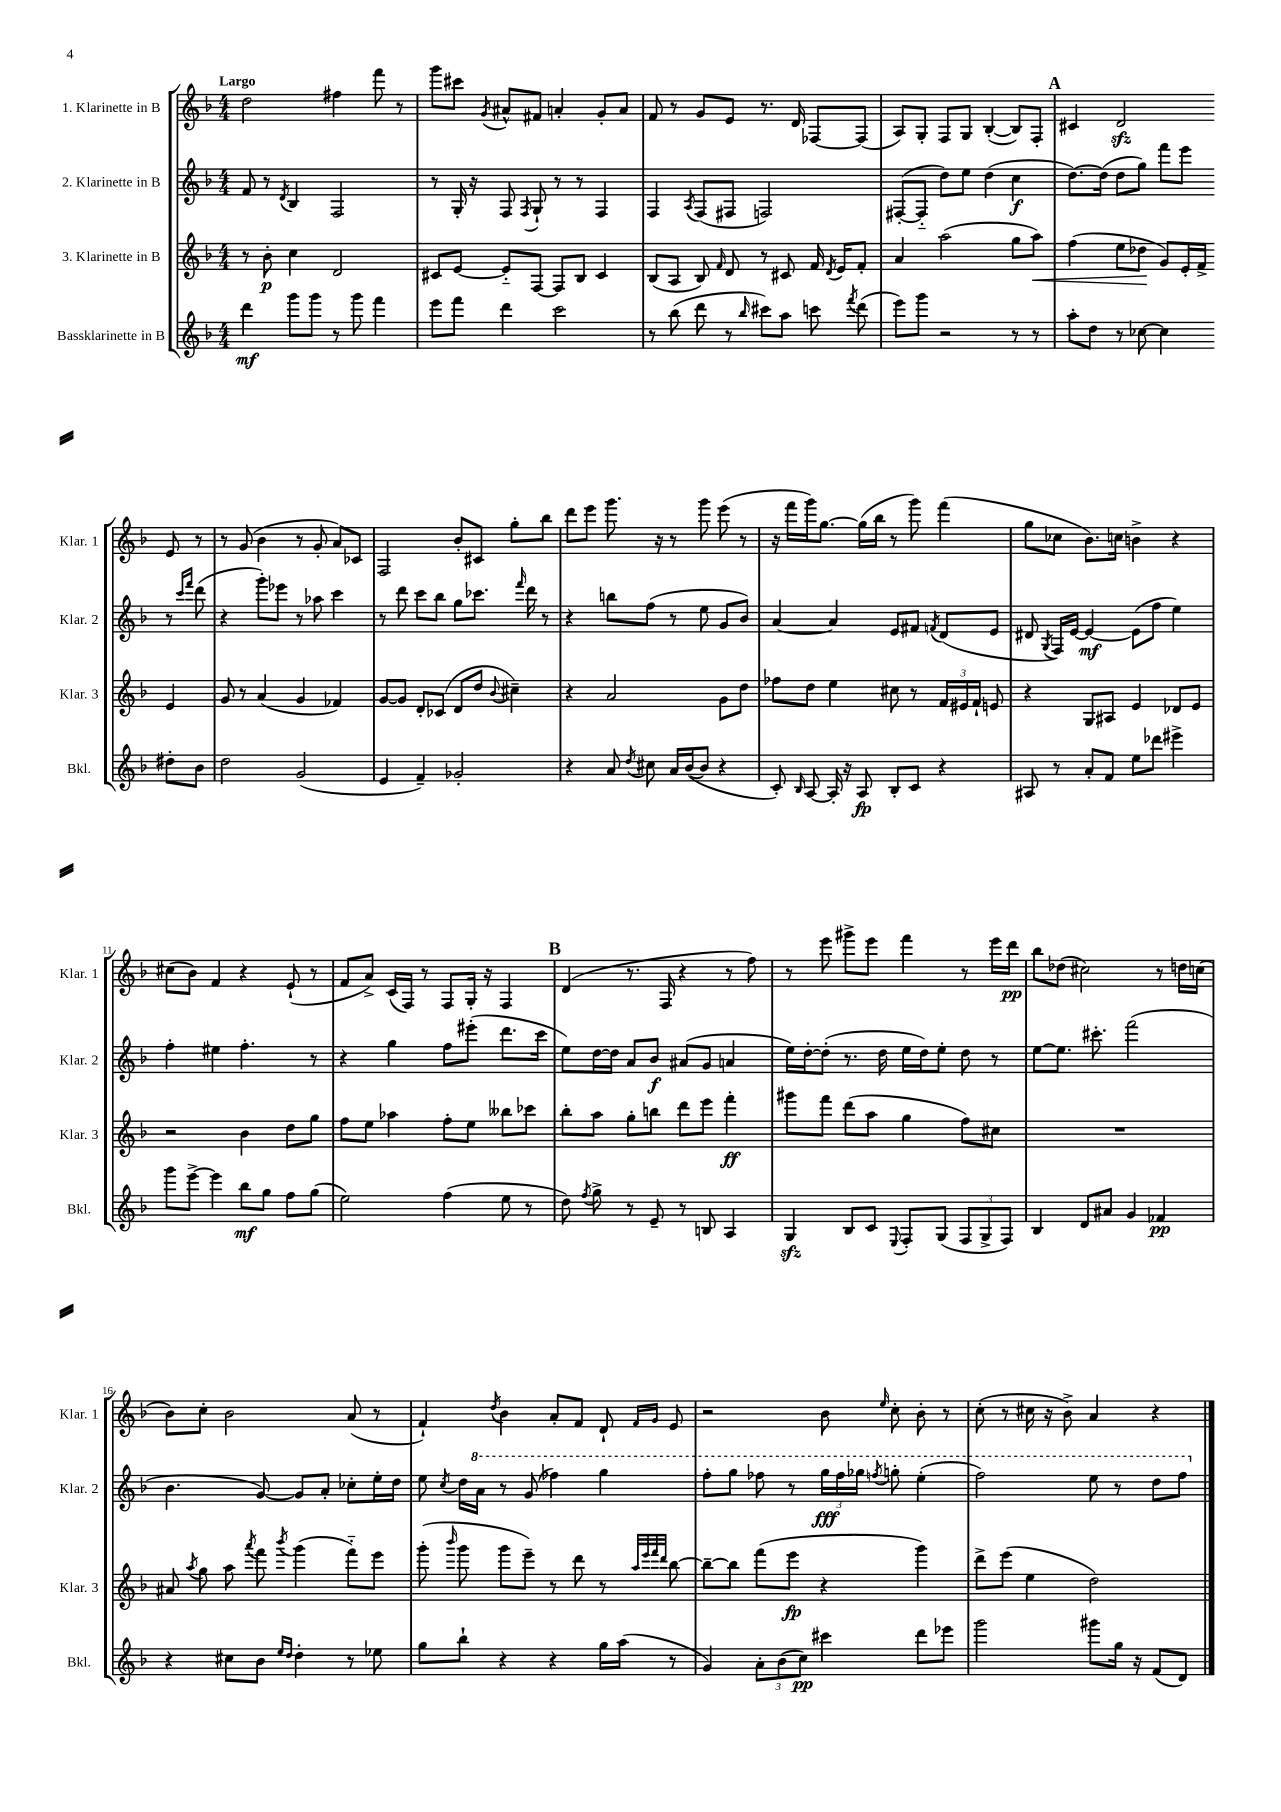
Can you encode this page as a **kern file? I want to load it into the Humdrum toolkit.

**kern	**kern	**kern	**kern
*staff4	*staff3	*staff2	*staff1
*clefG2	*clefG2	*clefG2	*clefG2
*k[b-]	*k[b-]	*k[b-]	*k[b-]
*M4/4	*M4/4	*M4/4	*M4/4
4ddd	8r	8f	2dd
.	8b-'	8r	.
.	.	8qd	.
8ggg	4cc	4B-	.
8ggg	.	.	.
8r	2d	2F	4ff#
8ggg	.	.	.
4fff	.	.	8fff
.	.	.	8r
=	=	=	=
8eee	8c#	8r	8ggg
8fff	[8e	16G'	8ccc#
.	.	16r	.
.	.	.	8qg
4ddd	8e'~]	8F	8a#^^
.	.	8qF	.
.	[8F	8G`	8f#
2ccc	8F]	8r	4a'
.	8B-	8r	.
.	4c#	4F	8g'
.	.	.	8a
=	=	=	=
8r	(8B-	4F	8f
(8bb-	8A	.	8r
.	.	8qA	.
8ddd	8B-)	(8F	8g
.	16qqf	.	.
8r	8d	8F#	8e
16qqbb-	.	.	.
8ccc#)	8r	2F)	8.r
8aa	8c#	.	.
.	.	.	16d
8ccc	16f	.	[8F-
.	8qd	.	.
.	16e	.	.
8qfff	.	.	.
(8ddd	8f'	.	(8F-]
=	=	=	=
8eee)	4a	([8F#'	8A)
8ggg	.	8F#'~]	8G'
2r	(2aa	8dd)	8F
.	.	8ee	8G
.	.	(4dd	([4B-'
8r	8gg	4cc	8B-])
8r	8aa)	.	8F'
=	=	=	=
8aa'	(4ff	[8.dd)	4c#
8dd	.	.	.
.	.	(16dd]	.
8r	8ee	8dd	2d
[8cc-	8dd-	8gg)	.
4cc-]	8g)	8fff	.
.	16e'	8eee	.
.	16f^	.	.
8dd#'	4e	8r	8e
.	.	16qqccc	.
.	.	16qqfff	.
8b-	.	(8ddd	8r
=	=	=	=
2dd	8g	4r	8r
.	8r	.	(8g
.	(4a	8ggg')	4b-
.	.	8eee-	.
(2g	4g	8r	8r
.	.	8aa-	8g'
.	4f-)	4ccc	8a)
.	.	.	8c-
=	=	=	=
4e	[8g	8r	2F
.	8g]	8ddd	.
4f~)	8d'	8ccc	.
.	(8c-	8bb-	.
2g-'	8d	8gg	8b-'
.	8dd	8.ccc-	8c#
.	8qqb-	.	.
.	4cc#~)	.	8gg'
.	.	16qqfff	.
.	.	16ddd	.
.	.	8r	8bb-
=	=	=	=
4r	4r	4r	8ddd
.	.	.	8eee
8a	2a	8bb	8.ggg
8qdd	.	.	.
8cc#	.	(8ff	.
.	.	.	16r
16a	.	8r	8r
([16b-	.	.	.
8b-]	.	8ee	8ggg
4r	8g	8g	(8eee
.	8dd	8b-)	8r
=	=	=	=
8c')	8ff-	[4a	16r
.	.	.	16fff
16qqB-	.	.	.
[8A	8dd	.	16ggg)
.	.	.	[8.gg
16A']	4ee	4a]	.
16r	.	.	.
8A	.	.	(16gg]
.	.	.	16bb-
8B-'	8cc#	8e	8r
8c	8r	8f#	8ggg)
.	.	8qf	.
4r	24f	(8d	(4fff
.	24e#	.	.
.	24f`	.	.
.	8e	8e	.
=	=	=	=
8A#	4r	8d#	8gg
.	.	8qG	.
8r	.	16F)	8cc-
.	.	[16e	.
8a'	8G	4e_	8.b-)
8f	8A#	.	.
.	.	.	16cc
8ee	4e	(8e]	4b^
8ddd-	.	8ff	.
4eee#^	8d-	4ee)	4r
.	8e	.	.
=	=	=	=
8ggg	2r	4ff'	(8cc#
[8eee^	.	.	8b-)
4eee]	.	4ee#	4f
8bb-	4b-	4.ff'	4r
8gg	.	.	.
8ff	8dd	.	(8e`
(8gg	8gg	8r	8r
=	=	=	=
2ee)	8ff	4r	8f
.	8ee	.	8a^)
.	4aa-	4gg	(16c
.	.	.	16F)
.	.	.	8r
(4ff	8ff'	8ff	8F
.	8ee	(8eee#'	16G'
.	.	.	16r
8ee	8bb--	8.ddd	4F
8r	8ccc-	.	.
.	.	16ccc	.
=	=	=	=
8dd)	8bb-'	8ee)	(4d
8qff	.	.	.
8gg^	8aa	[16dd	.
.	.	16dd]	.
8r	8gg'	8a	8.r
8e~	8bb	8b-	.
.	.	.	16F
8r	8ddd	(8a#	4r
8B	8eee	8g	.
4A	4fff'	4a	8r
.	.	.	8ff)
=	=	=	=
4G	8ggg#	16ee)	8r
.	.	[16dd'	.
.	8fff	(8dd']	8eee
8B-	(8ddd	8.r	8ggg#^
8c	8aa	.	8eee
.	.	16dd	.
8qqE	.	.	.
8F'	4gg	16ee	4fff
.	.	16dd)	.
(8G	.	8ee'	.
12F	8ff)	8dd	8r
12G^	.	.	.
.	8cc#	8r	16eee
12F)	.	.	.
.	.	.	16ddd
=	=	=	=
4B-	1r	[8ee	8bb-
.	.	8.ee]	(8dd-
8d	.	.	2cc#)
.	.	8.ccc#'	.
8a#	.	.	.
4g	.	(2fff	.
4f-	.	.	8r
.	.	.	16dd
.	.	.	(16cc
=	=	=	=
4r	8a#	4.b-	8b-)
.	8qaa	.	.
.	8gg	.	8cc'
8cc#	8aa	.	2b-
.	8qaaa	.	.
8b-	8fff	[8g)	.
16qqee	.	.	.
16qqdd	8qbbb-	.	.
4dd'	(4ggg	8g]	.
.	.	8a'	.
8r	8fff'~)	8cc-'	(8a
8ee-	8eee	16ee'	8r
.	.	16dd	.
=	=	=	=
8gg	(8ggg'	8ee	4f`)
.	16qqbbb-	8qcc	.
8bb-`	8ggg	16dd	.
.	.	16aa	.
.	.	.	8qdd
4r	8ggg	8r	4b-
.	8eee~)	(8gg	.
4r	8r	4fff-)	8a'
.	8ddd	.	8f
16gg	8r	4ggg	8d`
(16aa	.	.	.
.	32qqaa	.	.
.	32qqeee	.	.
.	32qqfff	.	16qqf
.	32qqddd	.	16qqg
8r	[8bb-	.	8e
=	=	=	=
4g)	8bb-~_	8fff'	2r
.	8bb-]	8ggg	.
12a'	(8fff	8fff-	.
(12b-	.	.	.
.	8eee	8r	.
12cc)	.	.	.
4ccc#	4r	24ggg	8b-
.	.	24fff-	.
.	.	24ggg-	.
.	.	8qfff	16qqee
.	.	8ggg'	8cc'
8ddd	4ggg)	(4eee'	8b-'
8eee-	.	.	8r
=	=	=	=
2ggg	8ddd^	2fff)	(8cc'
.	(8eee	.	8r
.	4ee	.	16cc#
.	.	.	16r
.	.	.	8b-^)
8ggg#	2dd)	8eee	4a
16gg	.	8r	.
16r	.	.	.
(8f	.	8ddd	4r
8d)	.	8fff	.
==	==	==	==
*-	*-	*-	*-
